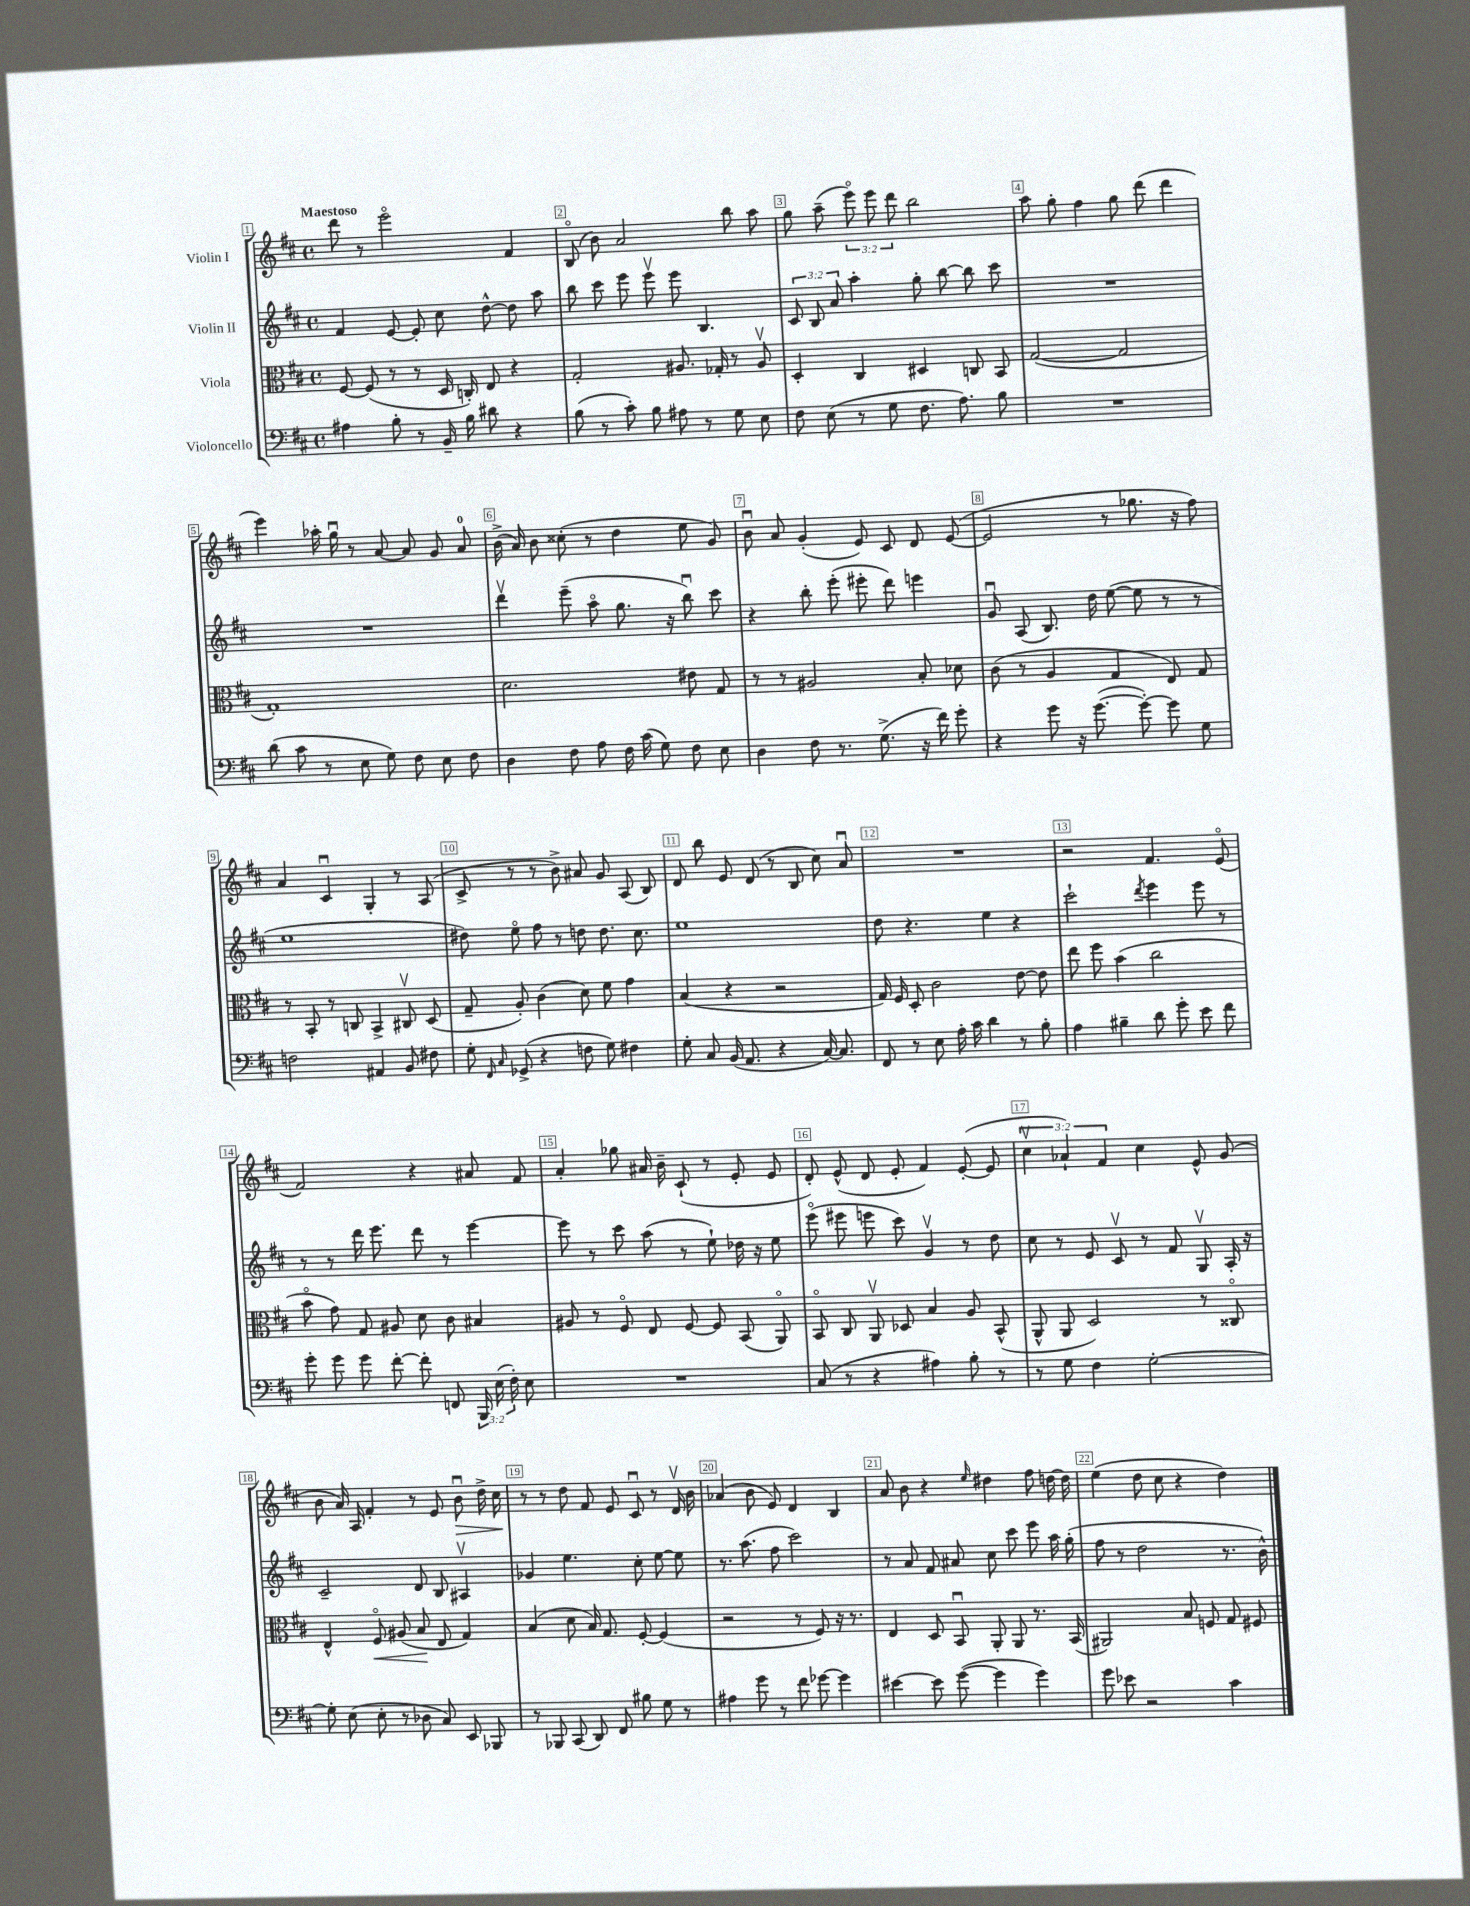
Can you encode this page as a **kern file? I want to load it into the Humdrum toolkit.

**kern	**kern	**kern	**kern
*staff4	*staff3	*staff2	*staff1
*clefF4	*clefC3	*clefG2	*clefG2
*k[f#c#]	*k[f#c#]	*k[f#c#]	*k[f#c#]
*M4/4	*M4/4	*M4/4	*M4/4
*met(c)	*met(c)	*met(c)	*met(c)
4A#\	[8F#/	4f#/	8ddd\
.	(8F#/]	.	8r
8B'\	8r	[8e/	2eeeo\
8r	8r	8e'/]	.
16BB~/	16D/	8cc#\	.
16B\	16C'/)	.	.
8d#\	8E/	[8dd^^\	.
4r	4r	8dd\]	4f#/
.	.	8aa\	.
=	=	=	=
(8B\	2G'/	8bb\	(8Bo/
8r	.	8ccc#\	8b\)
8c#'\)	.	8eee\	2a/
8B\	.	8eeev\	.
8A#\	8.A#/	8eee\	.
8r	.	4.B/	.
.	16G-'/	.	.
8G\	8r	.	8bb\
8E\	8A#v/	.	8aa\
=	=	=	=
8F#\	4D'/	12c#/	8gg\
.	.	12B/	.
(8E\	.	.	(8aa~\
.	.	12a/	.
8r	4C#/	4aa'\	12eeeo\)
.	.	.	12eee\
8G\	.	.	.
.	.	.	12ddd\
8.F#\	4D#/	8gg'\	2bb\
.	.	[8bb\	.
8.A\)	.	.	.
.	8C/	8bb\]	.
8B\	8BB/	8ccc#\	.
=	=	=	=
1r	([2G/	1r	8aa\
.	.	.	8gg'\
.	.	.	4ff#\
.	2G/]	.	8gg\
.	.	.	(8ddd\
.	.	.	4ddd\
=	=	=	=
(8d\	1G')	1r	4eee\)
8c#\	.	.	.
8r	.	.	16aa-'\
.	.	.	16ggu\
8E\	.	.	8r
8G\)	.	.	[8a/
8F#\	.	.	8a/]
8E\	.	.	8g/
8F#\	.	.	8a/
=	=	=	=
4D\	2.d\	4dddv\	(16b^\
.	.	.	16a/)
.	.	.	8b\
8F#\	.	(8eee~\	(8cc##'\
8A\	.	8aao\	8r
16F#\	.	8.gg\	4dd\
(16c#\	.	.	.
8G\)	.	.	.
.	.	16r	.
8F#\	8e#\	8bbu\)	8ee\
8E\	8G/	8ccc#\	8g/)
=	=	=	=
4D\	8r	4r	8bu\
.	8r	.	8a/
8F#\	2A#/	8bb'\	(4g'/
8.r	.	(8eee'\	.
.	.	8eee#'\	8e/)
(8.G^\	.	.	.
.	.	8ddd\)	8c#/
16r	8B'/	4eee\	8d/
16f#\)	.	.	.
8g'\	8d-\	.	([8e/
=	=	=	=
4r	(8c#\	8gu/	2e/]
.	8r	(8A/	.
8g\	4A/	8.B/)	.
16r	.	.	.
([8.g\	.	16dd\	.
.	4G/	([8ee\	8r
8g'\_)	.	8ee\]	8.gg-\
8g\]	8E/)	8r	.
.	.	.	16r
8G\	8G/	8r	8ff#\)
=	=	=	=
2F\	8r	1ee	4a/
.	8BB'/	.	.
.	8r	.	4c#u/
.	8C/	.	.
4AA#/	4BB^/	.	4G'/
8BB/	8C#v/	.	8r
8F#\	(8D/	.	(8A/
=	=	=	=
8G'\	8G~/	8dd#\)	8c#^/
16qqFF#/	.	.	.
16qqC#/	.	.	.
(8GG-^/	8A'/)	8eeo\	8r
4r	(4c#\	8ff#\	8r
.	.	8r	8b^\)
8F\	8d\)	8dd\	8a#/
8G\)	8f#\	8.dd\	8g/
4F#\	4g\	.	(8A/
.	.	8.cc#\	.
.	.	.	8B/)
=	=	=	=
8G'\	(4B/	1ee	8d/
8C#/	.	.	8bb\
(16BB/	4r	.	8e/
8.AA/	.	.	.
.	.	.	(8d/
4r	2r	.	8r
.	.	.	8B/
[16C#/)	.	.	8cc#\)
8.C#/]	.	.	.
.	.	.	8au/
=	=	=	=
8FF#/	16G/)	8dd\	1r
.	16F#/	.	.
8r	8D'/	4.r	.
8E\	2c#\	.	.
16A'\	.	.	.
16c#\	.	.	.
4d\	.	4ee\	.
8r	[8e\	4r	.
8B'\	8e\]	.	.
=	=	=	=
4A\	8ee\	2ccc#`\	2r
.	8ff#\	.	.
4B#~\	(4b\	.	.
.	.	8qddd/	.
8d\	2cc#\	4eee\	4.f#/
8g'\	.	.	.
8e\	.	8eee\	.
8f#\	.	8r	(8eo/
=	=	=	=
8g'\	8bo\	8r	2f#/)
8g\	8g\)	8r	.
8g\	8G/	16ddd\	.
.	.	8.eee\	.
[8f#'\	8A#/	.	.
8f#'\]	8d\	8ddd\	4r
8FF/	8c#\	8r	.
24BBB/	4B#/	[4eee\	8a#/
(24E\	.	.	.
24F#'\)	.	.	.
8E\	.	.	8f#/
=	=	=	=
1r	8A#/	8eee\]	4a'/
.	8r	8r	.
.	8F#o/	8ccc#\	8gg-\
.	8E/	(8aa\	16a#/
.	.	.	16b~\
.	[8F#/	8r	(8c#`/
.	8F#/]	8ee`\)	8r
.	(8BB/	16dd-\	8e'/
.	.	16r	.
.	8AAo/)	8ee\	8e/
=	=	=	=
(8C#/	8BBo/	(8eeeo\	8d'/)
8r	8C#/	8eee#\	(8e^^/
4r	8AAv/	8eee\	8d/
.	8D-/	8ccc#\)	8e'/
4A#\)	4B/	4gv/	4f#/)
8B'\	8A/	8r	([8e'/
8r	(8BB^^/	8dd\	8e/]
=	=	=	=
8r	8AA^^/	8cc#\	6cc#v\
8G\	8AA/	8r	.
.	.	.	6a-`/)
4F#\	2D/)	8e/	.
.	.	.	6f#/
.	.	8c#v/	.
[2G'\	.	8r	4cc#\
.	.	8f#/	.
.	8r	8Gv/	8e^^/
.	8C##o/	16A'/	(8g/
.	.	16r	.
=	=	=	=
8G'\]	4E^^/	2c#~/	8b\
(8E\	.	.	16a/)
.	.	.	16A/
8E'\	8F#o/	.	4f#'/
8r	(8A#/	.	.
8D-\	8B/	8d/	8r
8C#/)	8E/	8B/	8e/
8EE/	4G/)	4A#v/	8bu\
8BBB-/	.	.	16dd^\
.	.	.	16cc#\
=	=	=	=
8r	(4B/	4g-/	8r
8BBB-/	.	.	8r
(8CC#/	8d\	4.ee\	8dd\
8DD/)	16B/)	.	8f#/
.	8.G/	.	.
8FF#/	.	.	8e/
8B#\	[8F#'/	8cc#'\	8c#u/
8G\	(4F#/]	[8ee\	8r
8r	.	8ee\]	16dv/
.	.	.	16b\
=	=	=	=
4A#\	2r	8.r	(4a-/
.	.	(8.aa\	.
8g\	.	.	8b\
8r	.	8ff#\	8e/)
8f#\	8r	2ccc#\)	4d/
[8g-\	8F#/)	.	.
4g-\]	16r	.	4B/
.	8.r	.	.
=	=	=	=
[4e#\	4E/	8r	8a/
.	.	8a/	8b\
8e#\]	8D/	8f#/	4r
([8g\	8BBu/	8a#/	.
.	.	.	16qqee/
4g\]	8AA'/	8cc#\	4dd#\
.	8AA/	8ccc#\	.
4g\)	8.r	8eee\	8ff#\
.	.	16aa\	[16dd\
.	(16BB/	(16gg'\	16dd\]
=	=	=	=
8g\	2AA#/)	8ff#\	(4ee\
8e-\	.	8r	.
2r	.	2dd\	8dd\
.	.	.	8cc#\
.	8B/	.	4r
.	8F/	.	.
4c#\	8G/	8.r	4dd\)
.	8F#/	.	.
.	.	16b^^\)	.
==	==	==	==
*-	*-	*-	*-
